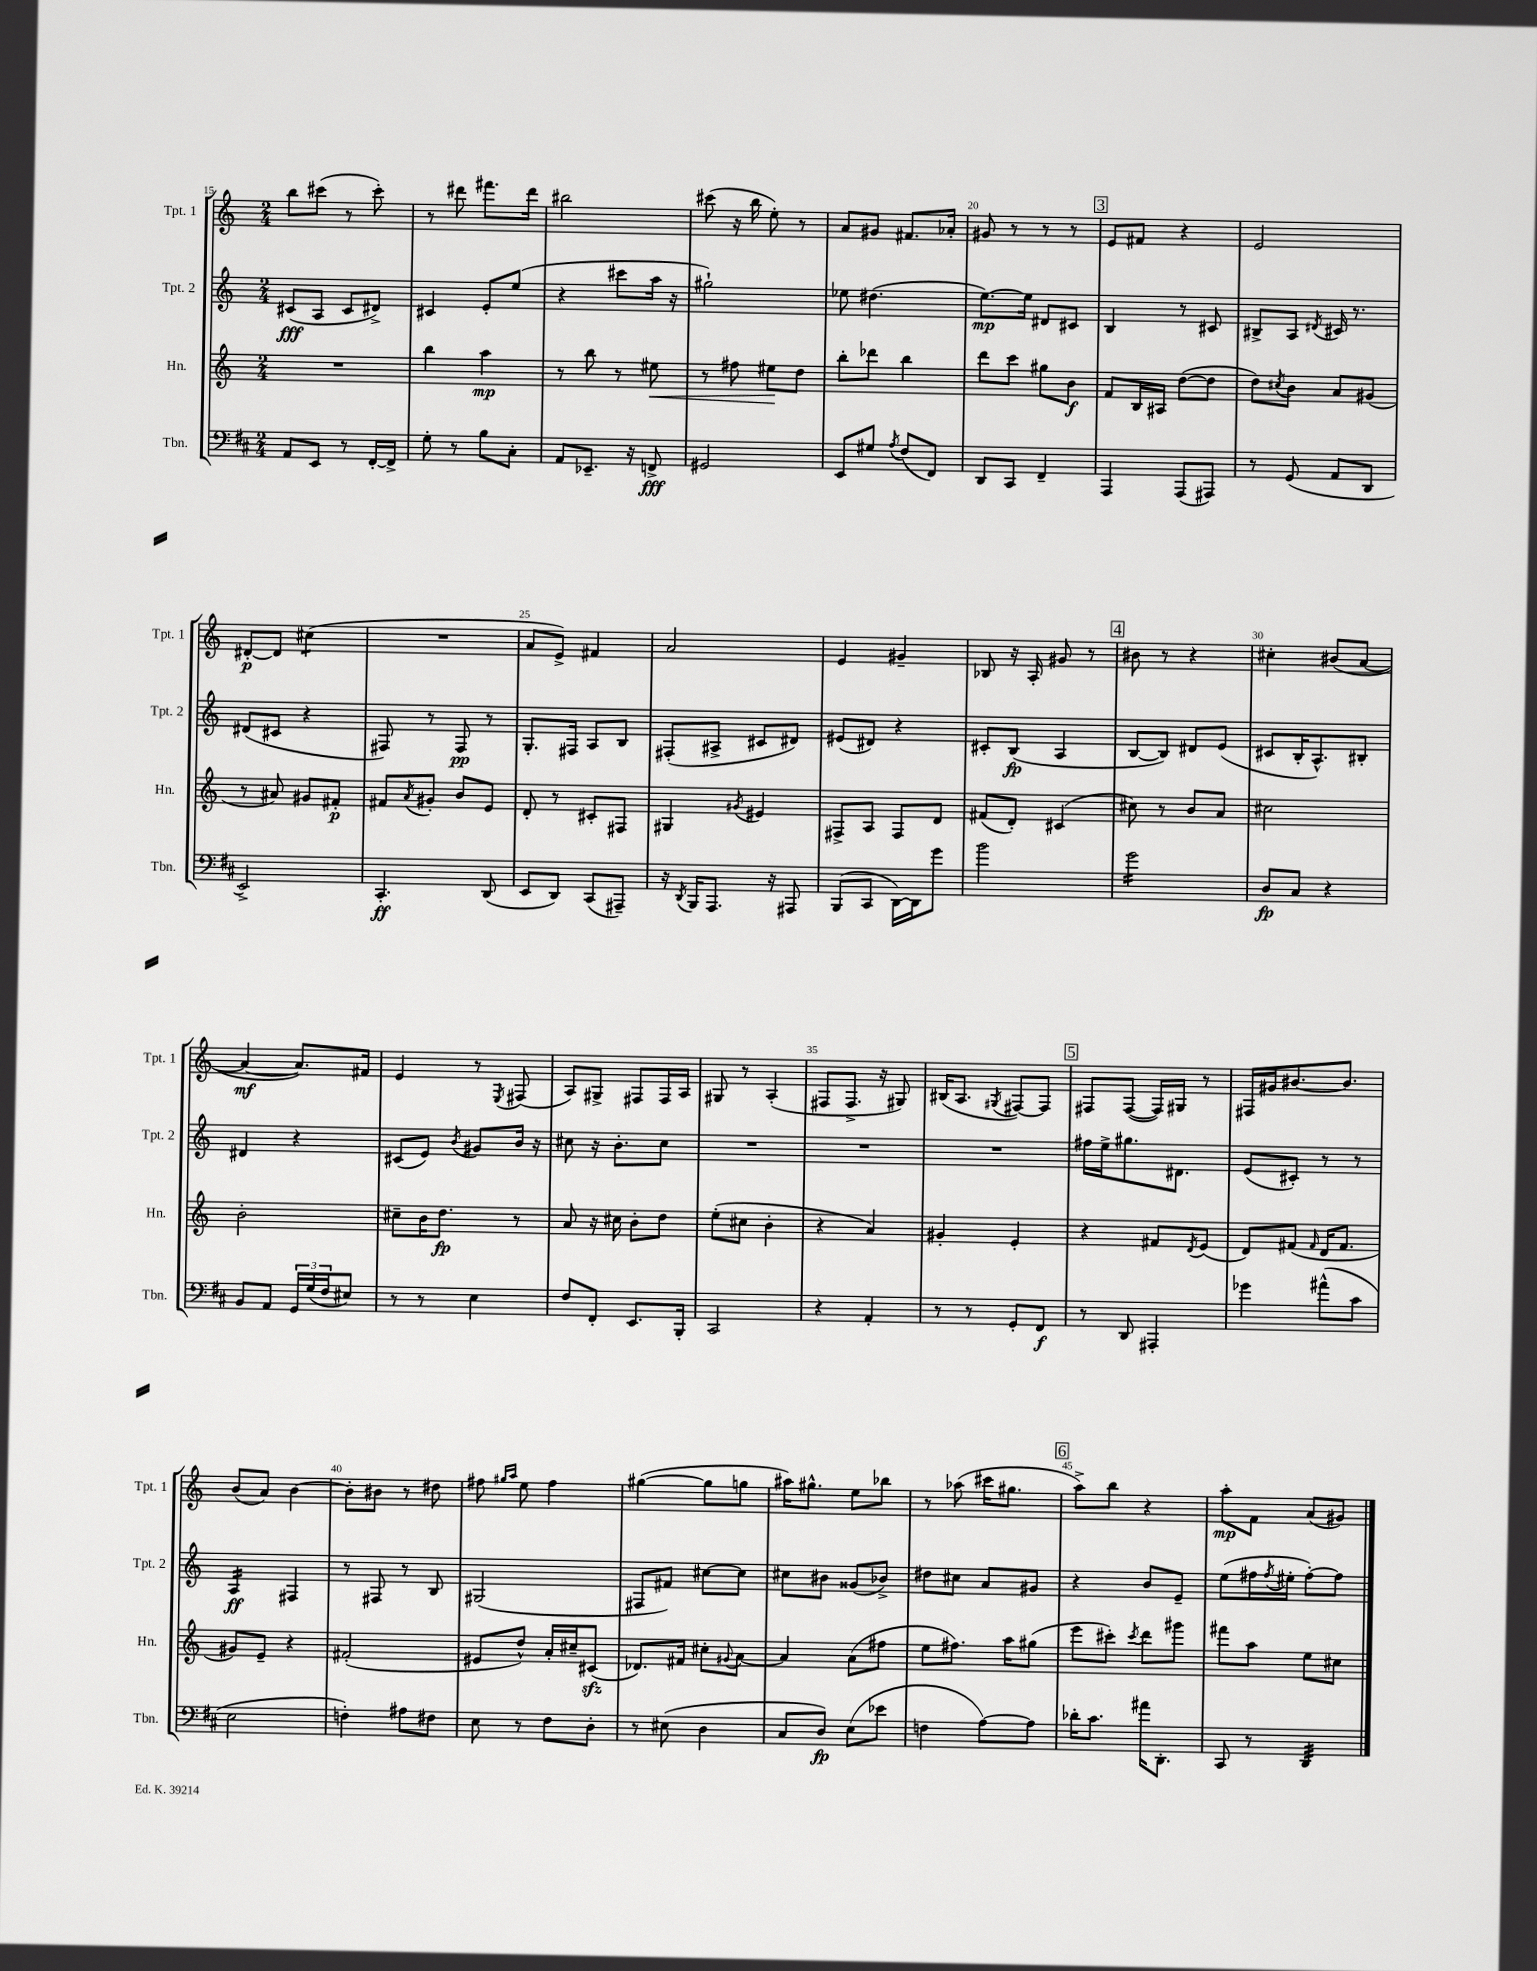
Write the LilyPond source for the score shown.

<<
\new StaffGroup <<
\new Staff = "s0" \with { instrumentName = "Tpt. 1" shortInstrumentName = "Tpt. 1" } {
    \clef treble \key c \major \numericTimeSignature \time 2/4
    b''8 cis'''8( r8 cis'''8-.) |
    r8 dis'''8 fis'''8. dis'''16 |
    bis''2 |
    cis'''8( r16 b''16 e''8-.) r8 |
    a'8 gis'8 fis'8. aes'16-. |
    gis'8 r8 r8 r8 |
    \mark \markup { \box "3" } e'8 fis'8 r4 |
    e'2 |
    dis'8~-.\p dis'8 cis''4:8( |
    R2 |
    a'8 e'8->) fis'4 |
    a'2 |
    e'4 gis'4-- |
    bes8 r16 a16-. gis'8 r8 |
    \mark \markup { \box "4" } bis'8 r8 r4 |
    cis''4-. bis'8( a'8~ |
    a'4~\mf a'8.) fis'16 |
    e'4 r8 \acciaccatura { e8 } fis8( |
    a8) gis8-> fis8 fis16 a16 |
    gis8 r8 a4-.( |
    fis8 fis8.-> r16 gis8) |
    bis16( a8. \acciaccatura { gis8 } fis8~) fis8 |
    \mark \markup { \box "5" } fis8 fis8~( fis16) gis16 r8 |
    fis16 gis'16 bis'8.~ bis'8. |
    b'8( a'8) b'4~ |
    b'8-. bis'8 r8 dis''8 |
    fis''8 \grace { gis''16 a''16 } e''8 fis''4 |
    gis''4~( gis''8 g''8 |
    ais''16) gis''8.-^ e''8 bes''8 |
    r8 aes''8( cis'''16 gis''8. |
    \mark \markup { \box "6" } a''8->) b''8 r4 |
    a''8-.\mp f'8 a'8( gis'8) \bar "|." |
}
\new Staff = "s1" \with { instrumentName = "Tpt. 2" shortInstrumentName = "Tpt. 2" } {
    \clef treble \key c \major \numericTimeSignature \time 2/4
    cis'8\fff( a8 cis'8 dis'8->) |
    cis'4 e'8-. e''8( |
    r4 cis'''8 a''16 r16 |
    gis''2-!) |
    ees''8 dis''4.( |
    e''8.~\mp) e''16 dis'8 cis'8 |
    \mark \markup { \box "3" } b4 r8 cis'8 |
    bis8-> a8 \acciaccatura { dis'8 } cis'16 r8. |
    dis'8( cis'8 r4 |
    fis8) r8 fis8\pp r8 |
    g8.-. fis16 a8 b8 |
    fis8-.( ais8-> cis'8 dis'8) |
    eis'8( dis'8) r4 |
    cis'8-. b8\fp( a4 |
    \mark \markup { \box "4" } b8~ b8) dis'8 e'8( |
    cis'8 b16-. a8.-^) bis8-. |
    dis'4 r4 |
    cis'8( e'8) \acciaccatura { b'8 } gis'8 b'16 r16 |
    cis''8 r16 b'8.-. cis''8 |
    R2 |
    R2 |
    R2 |
    \mark \markup { \box "5" } fis''16 e''16-> gis''8. dis'8. |
    e'8( cis'8-.) r8 r8 |
    a4:16\ff fis4 |
    r8 fis8 r8 b8 |
    gis2( |
    fis8 fis'8) cis''8~ cis''8 |
    cis''8 bis'8 gisis'8( bes'8->) |
    dis''8 cis''8 a'8 gis'8 |
    \mark \markup { \box "6" } r4 b'8 e'8-- |
    e''8( fis''16 \acciaccatura { fis''8 } eis''16-. fis''8~-.) fis''8 \bar "|." |
}
\new Staff = "s2" \with { instrumentName = "Hn." shortInstrumentName = "Hn." } {
    \clef treble \key c \major \numericTimeSignature \time 2/4
    R2 |
    b''4 a''4\mp |
    r8 b''8 r8 eis''8\< |
    r8 fis''8 eis''8\! d''8 |
    b''8-. des'''8 b''4 |
    d'''8 c'''8 gis''8 b'8\f |
    \mark \markup { \box "3" } f'8 b16 ais16 d''8~( d''8 |
    d''8) \acciaccatura { cis''8 } b'8 a'8 gis'8( |
    r8 ais'8) gis'8 fis'8-.\p |
    fis'8 \acciaccatura { a'8 } gis'8-. b'8 e'8 |
    d'8-. r8 cis'8-. fis8 |
    gis4 \acciaccatura { gis'8 } eis'4 |
    fis8-> a8 fis8 d'8 |
    fis'8( d'8-.) cis'4( |
    \mark \markup { \box "4" } cis''8) r8 b'8 a'8 |
    cis''2 |
    b'2-. |
    cis''8-- b'16 d''8.\fp r8 |
    a'8 r16 cis''16 b'8-. d''8 |
    e''8-.( cis''8 b'4-. |
    r4 a'4) |
    gis'4-. e'4-. |
    \mark \markup { \box "5" } r4 fis'8 \acciaccatura { d'8 } e'8( |
    d'8) fis'8( \grace { fis'16 } d'16 fis'8. |
    gis'8) e'8-- r4 |
    fis'2-.( |
    eis'8 d''8-^) a'16-. cis''16-- cis'8\sfz( |
    des'8.) fis'16 cis''8-. \appoggiatura { gis'8 } a'8~ |
    a'4 a'8( fis''8 |
    e''8 fis''8.) a''16 gis''8( |
    \mark \markup { \box "6" } e'''8 cis'''8-.) \acciaccatura { cis'''8 } d'''8 gis'''8 |
    fis'''8 a''8 e''8 cis''8 \bar "|." |
}
\new Staff = "s3" \with { instrumentName = "Tbn." shortInstrumentName = "Tbn." } {
    \clef bass \key d \major \numericTimeSignature \time 2/4
    a,8 e,8 r8 fis,16~-. fis,16-> |
    g8-. r8 b8 cis8-. |
    a,8 ees,8.-- r16 f,8->\fff |
    gis,2 |
    e,8 gis8 \acciaccatura { a8 } fis8( fis,8) |
    d,8 cis,8 fis,4-- |
    \mark \markup { \box "3" } a,,4 a,,8( ais,,8) |
    r8 g,8( a,8 d,8 |
    e,2->) |
    cis,4.-.\ff d,8( |
    e,8 d,8) cis,8( ais,,8--) |
    r16 \acciaccatura { d,8 } b,,16 a,,8. r16 ais,,8 |
    b,,8( cis,8 d,16~) d,16 g'8 |
    b'2 |
    \mark \markup { \box "4" } g'2:16 |
    d8\fp cis8 r4 |
    b,8 a,8 \tuplet 3/2 { g,16 g16( fis16 } eis8) |
    r8 r8 e4 |
    fis8 fis,8-. e,8. b,,16-. |
    cis,2 |
    r4 a,4-. |
    r8 r8 g,8-. fis,8\f |
    \mark \markup { \box "5" } r8 d,8 ais,,4-. |
    ges'4 ais'8-^( cis'8 |
    e2 |
    f4-.) ais8 fis8 |
    e8 r8 fis8 d8-. |
    r8 eis8( d4 |
    cis8 d8\fp) e8( ees'8 |
    f4 a8~) a8 |
    \mark \markup { \box "6" } des'16-. cis'8. ais'16 d,8.-. |
    cis,8 r8 d,4:32 \bar "|." |
}
>>
>>
\layout { \context { \Score currentBarNumber = #15 \override BarNumber.break-visibility = ##(#f #t #t) barNumberVisibility = #(every-nth-bar-number-visible 5) } }
